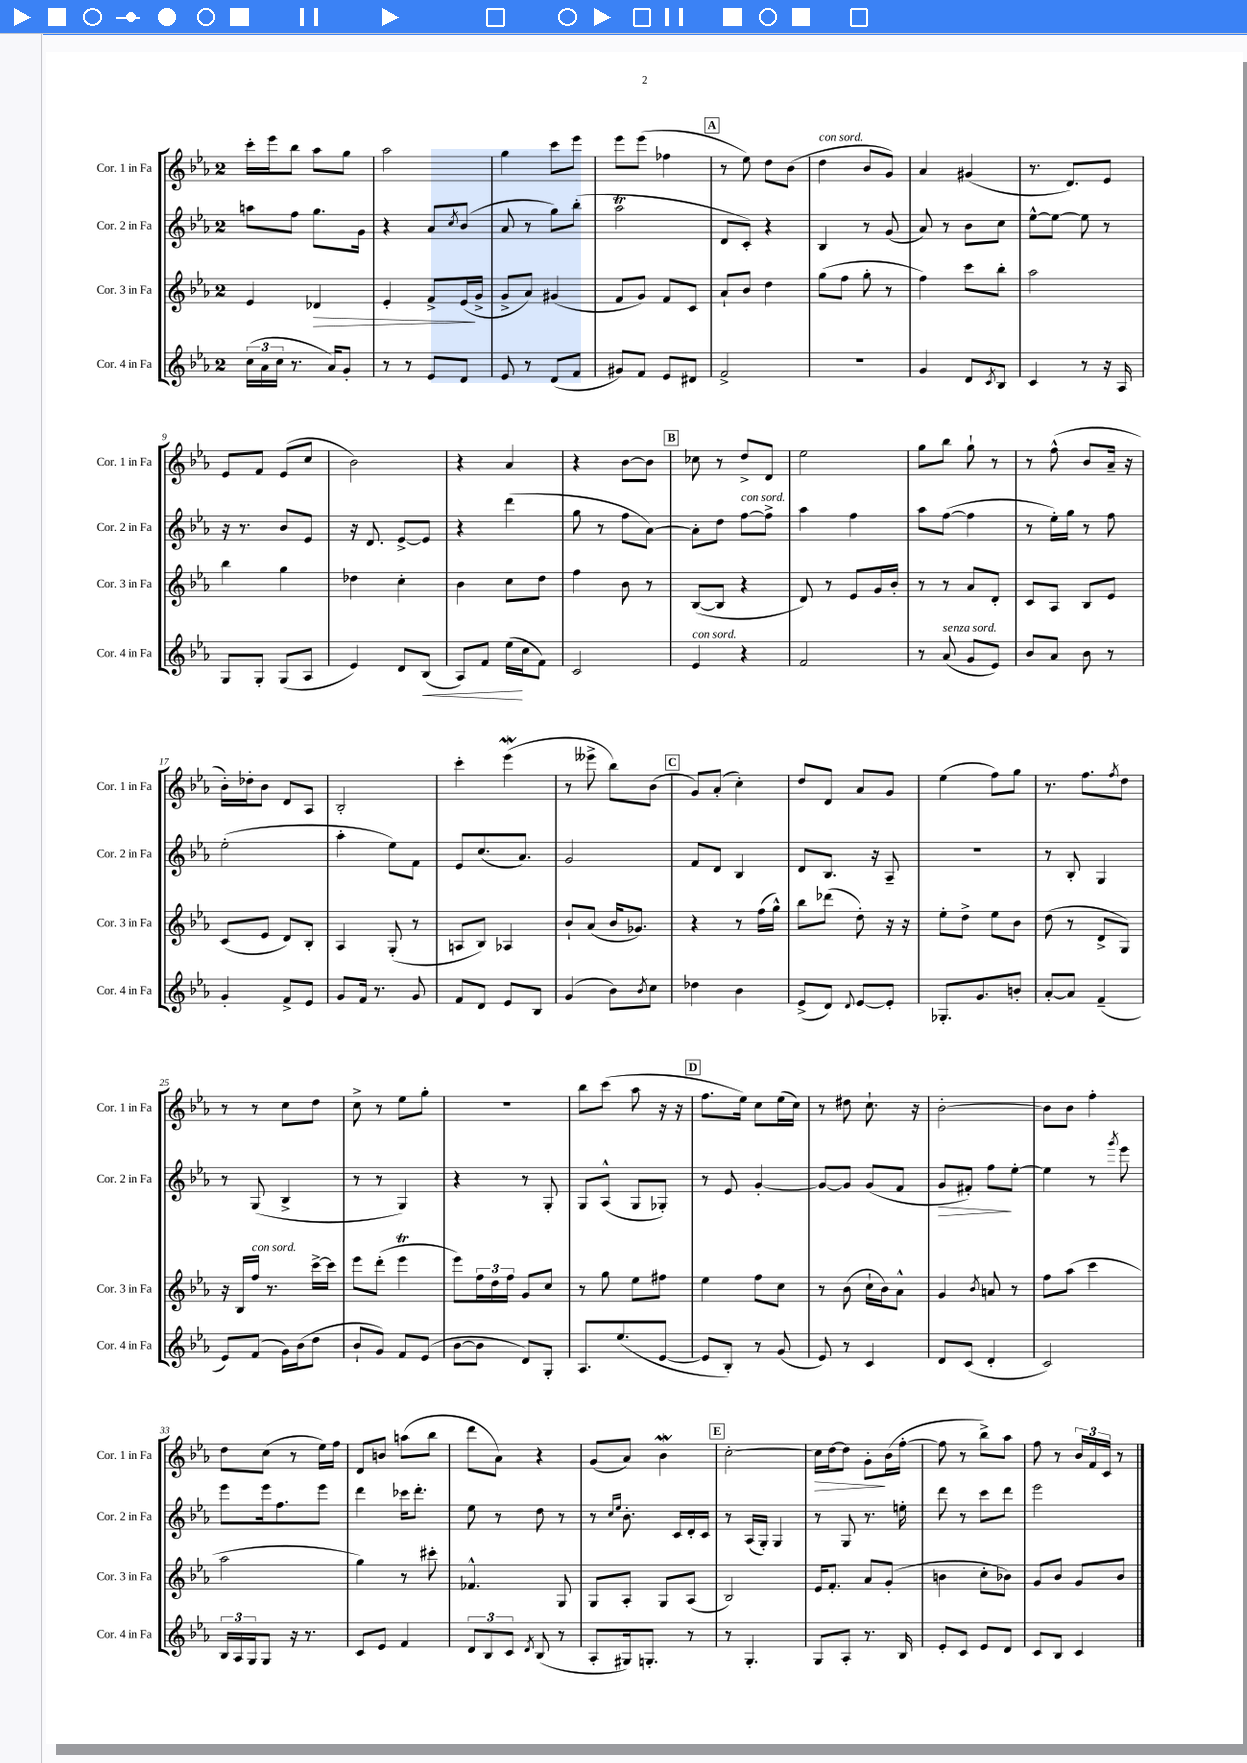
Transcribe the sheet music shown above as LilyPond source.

<<
\new StaffGroup <<
\new Staff = "s0" \with { instrumentName = "Cor. 1 in Fa" shortInstrumentName = "Cor. 1 in Fa" } {
    \clef treble \key ees \major \once \override Staff.TimeSignature.style = #'single-digit \time 2/4
    c'''16-. ees'''16 bes''8 aes''8 g''8 |
    aes''2 |
    g''4 c'''8 ees'''8 |
    ees'''8 ees'''8( fes''4 |
    \mark \markup { \box "A" } r8 ees''8) d''8 bes'8( |
    d''4^\markup { \italic "con sord." } bes'8 g'8) |
    aes'4 gis'4( |
    r8. d'8.) ees'8 |
    ees'8 f'8 ees'8( c''8 |
    bes'2) |
    r4 aes'4 |
    r4 bes'8~ bes'8 |
    \mark \markup { \box "B" } ces''8 r8 d''8-> d'8 |
    ees''2 |
    g''8 bes''8 g''8-! r8 |
    r8 f''8-^( bes'8 aes'16-- r16 |
    bes'16-.) des''16-. bes'8 d'8 aes8 |
    bes2-. |
    c'''4-. ees'''4\mordent( |
    r8 eeses'''8-> bes''8) bes'8( |
    \mark \markup { \box "C" } g'8) aes'8-.( c''4-.) |
    d''8 d'8 aes'8 g'8 |
    ees''4( f''8) g''8 |
    r8. f''8. \acciaccatura { f''8 } d''8 |
    r8 r8 c''8 d''8 |
    c''8-> r8 ees''8 g''8-. |
    r2 |
    bes''8 c'''8( aes''8 r16 r16 |
    \mark \markup { \box "D" } f''8. ees''16) c''8 ees''16( c''16) |
    r8 dis''8 c''8.-! r16 |
    bes'2~-. |
    bes'8 bes'8 f''4-. |
    d''8 c''8( r8 ees''16) f''16 |
    d'8 b'8 a''8( bes''8 |
    d'''8 aes'8) r4 |
    g'8( aes'8) bes'4\mordent |
    \mark \markup { \box "E" } c''2~-. |
    c''16\> d''16~ d''8 g'8-.\! bes'16( f''16~-. |
    f''8 r8 bes''8->) aes''8 |
    f''8 r8 \tuplet 3/2 { bes'16 f'16 c'16 } r8 \bar "|." |
}
\new Staff = "s1" \with { instrumentName = "Cor. 2 in Fa" shortInstrumentName = "Cor. 2 in Fa" } {
    \clef treble \key ees \major \once \override Staff.TimeSignature.style = #'single-digit \time 2/4
    a''8 f''8 g''8. g'16 |
    r4 aes'8 \acciaccatura { c''8 } bes'8( |
    aes'8 r8 g''8) bes''8-.( |
    aes''2\trill |
    \mark \markup { \box "A" } d'8 c'8-.) r4 |
    bes4 r8 g'8( |
    aes'8) r8 bes'8 c''8 |
    ees''8~-^ ees''8~ ees''8 r8 |
    r16 r8. bes'8 ees'8 |
    r16 d'8. ees'8~-> ees'8 |
    r4 d'''4( |
    g''8 r8 f''8 aes'8~) |
    \mark \markup { \box "B" } aes'8-. d''8 f''8~^\markup { \italic "con sord." } f''8-> |
    aes''4 f''4 |
    aes''8 f''8~( f''4 |
    r8 ees''16-.) g''16 r8 f''8 |
    ees''2-.( |
    aes''4-. ees''8) f'8 |
    ees'8 c''8.( aes'8.) |
    g'2 |
    \mark \markup { \box "C" } f'8 d'8 bes4 |
    d'8 bes8. r16 aes8-- |
    R2 |
    r8 bes8-. g4 |
    r8 g8( bes4-> |
    r8 r8 g4) |
    r4 r8 g8-. |
    g8 aes8-^( g8 ges8-.) |
    \mark \markup { \box "D" } r8 ees'8 g'4~-. |
    g'8~ g'8 g'8( f'8 |
    g'8\> fis'8-.) f''8\! ees''8~-. |
    ees''4 r8 \acciaccatura { g'''8 } ees'''8 |
    ees'''8 ees'''16 f''8. ees'''8 |
    d'''4 ces'''16 d'''8.-. |
    ees''8 r8 d''8 r8 |
    r8 \grace { c''16 ees''16 } bes'8.-. c'16 d'16-. c'16 |
    \mark \markup { \box "E" } r8 aes16( g16-.) g4 |
    r8 g8 r8. e''16-. |
    d'''8 r8 c'''8 d'''8 |
    ees'''2 \bar "|." |
}
\new Staff = "s2" \with { instrumentName = "Cor. 3 in Fa" shortInstrumentName = "Cor. 3 in Fa" } {
    \clef treble \key ees \major \once \override Staff.TimeSignature.style = #'single-digit \time 2/4
    ees'4 des'4\> |
    ees'4-. f'8-> ees'16\!( g'16-> |
    g'8-> aes'8) gis'4( |
    f'8 g'8) f'8 c'8 |
    \mark \markup { \box "A" } aes'8-! bes'8 d''4 |
    g''8( f''8 g''8-. r8 |
    f''4) c'''8 bes''8-. |
    aes''2 |
    bes''4 g''4 |
    des''4 c''4-. |
    bes'4 c''8 d''8 |
    f''4 bes'8 r8 |
    \mark \markup { \box "B" } bes8~( bes8 r4 |
    d'8) r8 ees'8 g'16 bes'16-. |
    r8 r8 aes'8 d'8-. |
    c'8 aes8 bes8 ees'8 |
    c'8( ees'8 d'8) bes8-. |
    aes4 g8-.( r8 |
    a8 bes8) aes4 |
    bes'8-! aes'8( bes'16 ges'8.) |
    \mark \markup { \box "C" } r4 r8 f''16( g''16-^) |
    bes''8 des'''8( d''8-.) r16 r16 |
    ees''8-. d''8-> ees''8 bes'8 |
    d''8( r8 d'8-> g8) |
    r16 bes16 f''16^\markup { \italic "con sord." } r8. c'''16~-> c'''16 |
    ees'''8 d'''8-.( ees'''4\trill |
    ees'''8) \tuplet 3/2 { f''16 d''16 f''16 } g'8 c''8 |
    r8 g''8 ees''8 fis''8 |
    \mark \markup { \box "D" } ees''4 f''8 c''8 |
    r8 bes'8( c''16-! bes'16) aes'8-^ |
    g'4 \acciaccatura { bes'8 } a'8 r8 |
    f''8 aes''8( c'''4 |
    aes''2 |
    g''4) r8 cis'''8-. |
    fes'4.-^ g8 |
    g8 aes8-. g8 aes8( |
    \mark \markup { \box "E" } bes2) |
    ees'16 f'8.-. aes'8 g'8-.( |
    b'4 c''8-. bes'8) |
    g'8 bes'8 g'8 bes'8 \bar "|." |
}
\new Staff = "s3" \with { instrumentName = "Cor. 4 in Fa" shortInstrumentName = "Cor. 4 in Fa" } {
    \clef treble \key ees \major \once \override Staff.TimeSignature.style = #'single-digit \time 2/4
    \tuplet 3/2 { c''16( aes'16 c''16 } r8. aes'16) g'8-. |
    r8 r8 ees'8 d'8 |
    ees'8 r8 d'8( f'8 |
    gis'8) f'8 ees'8 dis'8 |
    \mark \markup { \box "A" } f'2-> |
    r2 |
    g'4 d'8 \acciaccatura { c'8 } bes8 |
    c'4 r8 r16 aes16 |
    g8 g8-. g8( aes8 |
    ees'4) d'8 bes8\<( |
    aes8) f'8 ees''16\!( c''16 f'8) |
    c'2 |
    \mark \markup { \box "B" } ees'4^\markup { \italic "con sord." } r4 |
    f'2 |
    r8 aes'8^\markup { \italic "senza sord." }( g'8 ees'8) |
    bes'8 aes'8 bes'8 r8 |
    g'4-. f'8-> ees'8 |
    g'8 f'16 r8. g'8 |
    f'8 d'8 ees'8 bes8 |
    g'4( bes'8) \acciaccatura { bes'8 } c''8 |
    \mark \markup { \box "C" } des''4 bes'4 |
    ees'8->( d'8) \appoggiatura { d'8 } ees'8~ ees'8-. |
    ges8.-. g'8. b'8-. |
    aes'8~-. aes'8 f'4--( |
    ees'8) f'8( g'16) bes'16( d''8 |
    bes'8-! g'8) f'8 ees'8( |
    bes'8~ bes'8 d'8) g8-. |
    aes8. ees''8.( ees'8~ |
    \mark \markup { \box "D" } ees'8 bes8-.) r8 g'8( |
    ees'8) r8 c'4 |
    d'8 c'8( d'4-. |
    c'2) |
    \tuplet 3/2 { bes16 aes16 g16 } g8 r16 r8. |
    c'8 ees'8 f'4 |
    \tuplet 3/2 { d'8 bes8 c'8 } \acciaccatura { d'8 } bes8( r8 |
    aes8-. gis16) g8.-. r8 |
    \mark \markup { \box "E" } r8 g4.-. |
    g8 aes8-. r8. bes16 |
    ees'8-. c'8 ees'8 d'8 |
    c'8 bes8 c'4 \bar "|." |
}
>>
>>
